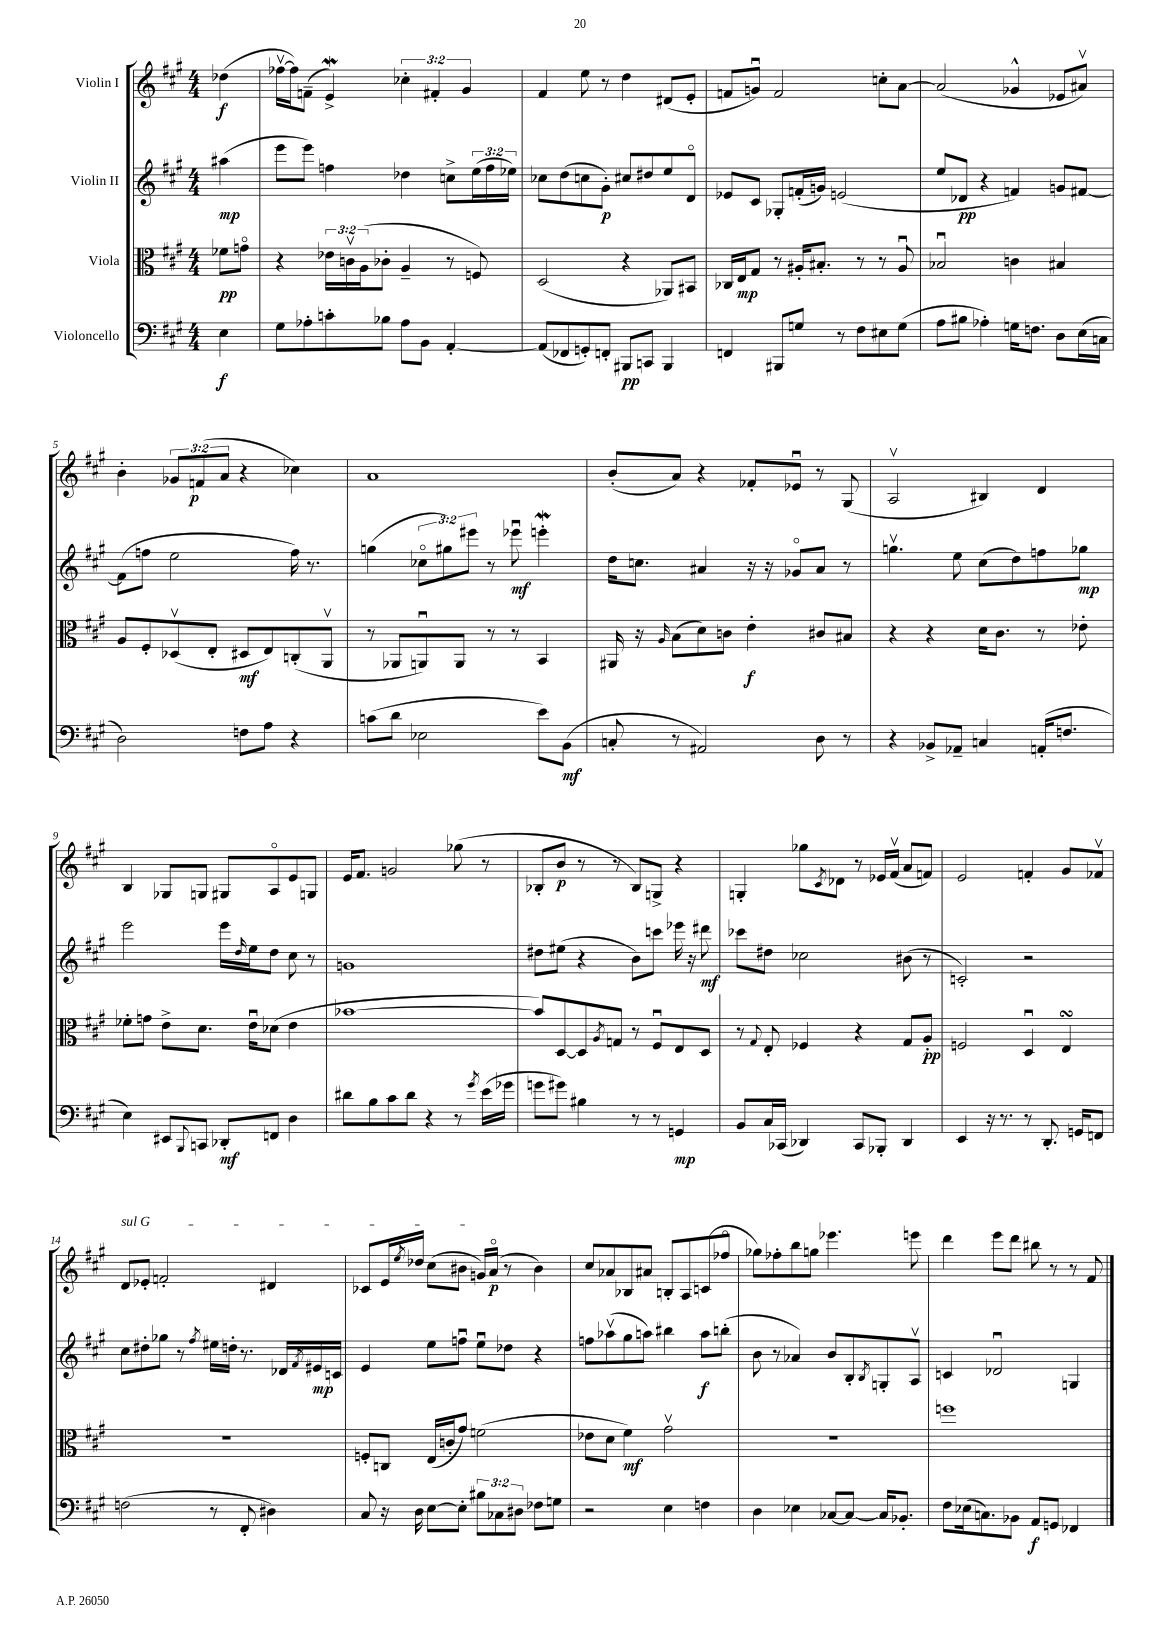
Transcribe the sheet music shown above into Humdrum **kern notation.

**kern	**kern	**kern	**kern
*staff4	*staff3	*staff2	*staff1
*clefF4	*clefC3	*clefG2	*clefG2
*k[f#c#g#]	*k[f#c#g#]	*k[f#c#g#]	*k[f#c#g#]
*M4/4	*M4/4	*M4/4	*M4/4
4E	8f-	(4aa#	(4dd-
.	8go	.	.
=	=	=	=
8G#	4r	8eee	[16ff-v
.	.	.	16ff-])
8A-'	.	8eee)	(8f~
8c'	24e-	4ff	4e^)
.	24cv	.	.
.	(24A	.	.
8B-	8c-'	.	.
8A-	4A~	4dd-	6cc-'
8BB	.	.	.
.	.	.	6f#'
[4AA'	8r	8cc^	.
.	.	.	6g#
.	8F)	(24ee	.
.	.	24ff	.
.	.	24ee-)	.
=	=	=	=
(8AA]	(2D	8cc-	4f#
8FF-	.	(8dd	.
8GG')	.	8cc	8ee
8FF'	.	8g#')	8r
8BBB#	4r	8cc#	4dd
8CC	.	8dd#	.
4BBB#	8AA-)	8ee	(8d#
.	8BB#	8do	8e'
=	=	=	=
4FF	16C-	8e-	8f
.	16E	.	.
.	8G#	8c#	8gu)
8BBB#	8r	8G-'	2f
8G	16A#'	(16f'	.
.	8.B#'	16g)	.
8r	.	(2e	.
8F#	8r	.	.
8E#	8r	.	8cc'
(8G	8A#u	.	[8a
=	=	=	=
8A	2B-u	8ee	(2a]
8B#	.	8d-	.
4A-')	.	4r	.
16G	4c	4f)	4g-^^
8.F	.	.	.
8D	4B#	8g	8e-
(16E	.	[8f#	8a#v)
16C	.	.	.
=	=	=	=
2D)	8A	(8f#]	4b'
.	8F#'	8ff	.
.	(8D-v	2ee	12g-
.	.	.	(12f
.	8E'	.	.
.	.	.	12a
8F	8D#	.	4r
8A	8E)	.	.
4r	(8C'	16ff)	4cc-)
.	.	8.r	.
.	8AAv	.	.
=	=	=	=
(8c	8r	(4gg	1a
8d	8AA-	.	.
2E-	8AAu)	12cc-o	.
.	.	12gg#)	.
.	8AA	.	.
.	.	12eee#	.
.	8r	8r	.
.	8r	8eee-u	.
8e)	4BB	4eee'	.
(8BB	.	.	.
=	=	=	=
8C'	16AA#	16dd	(8b'
.	16r	8.cc	.
.	16qqA	.	.
8r	(8B	.	8a)
2AA#)	8d)	4a#	4r
.	8c	.	.
.	4e'	16r	8f-'
.	.	16r	.
.	.	8g-o	8e-u
8D	8c#	8a#	8r
8r	8B#	8r	(8G#
=	=	=	=
4r	4r	4.ggv	2Av
8BB-^	4r	.	.
8AA-~	.	8ee	.
4C	16d	(8cc#	4B#)
.	8.c#	.	.
.	.	8dd)	.
(16AA'	8r	8ff	4d
8.F	.	.	.
.	8e-'	8gg-	.
=	=	=	=
4E)	8f-'	2eee	4B
.	8g	.	.
8EE#	8e^	.	8G-
8qqBBB	.	.	.
8CC	8.d	.	8G
8DD-'	.	16eee	8G#
.	.	16qqdd	.
.	16eu	16ee	.
8FF	(8d-	8dd	8Ao
4D	4e	8cc#	8e
.	.	8r	8G
=	=	=	=
8d#	[1b-	1g	16e
.	.	.	8.f#
8B	.	.	.
8c#	.	.	2g
8d#	.	.	.
4r	.	.	.
8r	.	.	(8gg-
8qg#	.	.	.
(16e	.	.	8r
16g-	.	.	.
=	=	=	=
8g	8b-])	8dd#	8B-'
8g#)	[8D	(8ee#	8b
4B#	8D]	4r	8r
.	8qA	.	.
.	8G	.	8r
8r	8r	8b)	8B-)
8r	8F#u	8ccc	8G^
4GG	8E	16eee-	4r
.	.	16r	.
.	8D	8ddd#	.
=	=	=	=
8BB	8r	8ccc-	4G'
.	8qqG#	.	.
16C#	8E'	8dd#	.
(16CC-	.	.	.
4DD-)	4F-	2cc-	8gg-
.	.	.	8qc#
.	.	.	8d-
8CC-	4r	.	8r
8BBB-'	.	.	16e-
.	.	.	(16f#v
4DD-	8G#	(8b#	8a
.	8A'	8r	8f)
=	=	=	=
4EE	2F	2c')	2e
16r	.	.	.
8.r	.	.	.
8r	4Du	2r	4f'
8.DD'	.	.	.
.	4E	.	8g#
16GG	.	.	.
8FF	.	.	8f-v
=	=	=	=
(2F	1r	8cc#	8d
.	.	8dd#'	8e-'
.	.	8gg-	2f'
.	.	8r	.
.	.	8qff#	.
8r	.	16ee#	.
.	.	16dd'	.
8FF#'	.	8.r	.
4D#)	.	.	4d#
.	.	16d-	.
.	.	8qf#	.
.	.	16e#	.
.	.	16c	.
=	=	=	=
8C#	8F'	4e	8c-
16r	8C	.	16e
.	.	.	8qee
16D	.	.	16dd-
[8E	(16E	8ee	(8cc#
.	16c'	.	.
8E']	8g#)	8ffu	8b#
12B#	(2f	8eeu	16g)
.	.	.	(16ao
12C-	.	.	.
.	.	8dd-	8r
12D#	.	.	.
8F-	.	4r	4b#)
8G	.	.	.
=	=	=	=
2r	8e-	8ff	8cc#
.	8d	(8aa-v	8a-
.	4f#)	8gg#	8B-
.	.	8aa)	8a#
4E	2g#v	4bb#	8B'
.	.	.	8A
4F	.	8aa	(8c
.	.	(8bb'	8ff-o
=	=	=	=
4D	1r	8b	8gg-)
.	.	8r	8ff-'
4E-	.	4a-)	8bb
.	.	.	8gg
[8C-	.	8b	4.eee-
8C-_	.	8B'	.
.	.	8qB	.
16C-]	.	8G'	.
8.BB-'	.	.	.
.	.	8Av	8eee
=	=	=	=
8F#	1ff	4c	4ddd
(16E-	.	.	.
8.C)	.	.	.
.	.	2d-u	8eee
8BB-	.	.	8ddd
8AA	.	.	8bb#
8GG	.	.	8r
4FF-	.	4G	8r
.	.	.	8f#
==	==	==	==
*-	*-	*-	*-
